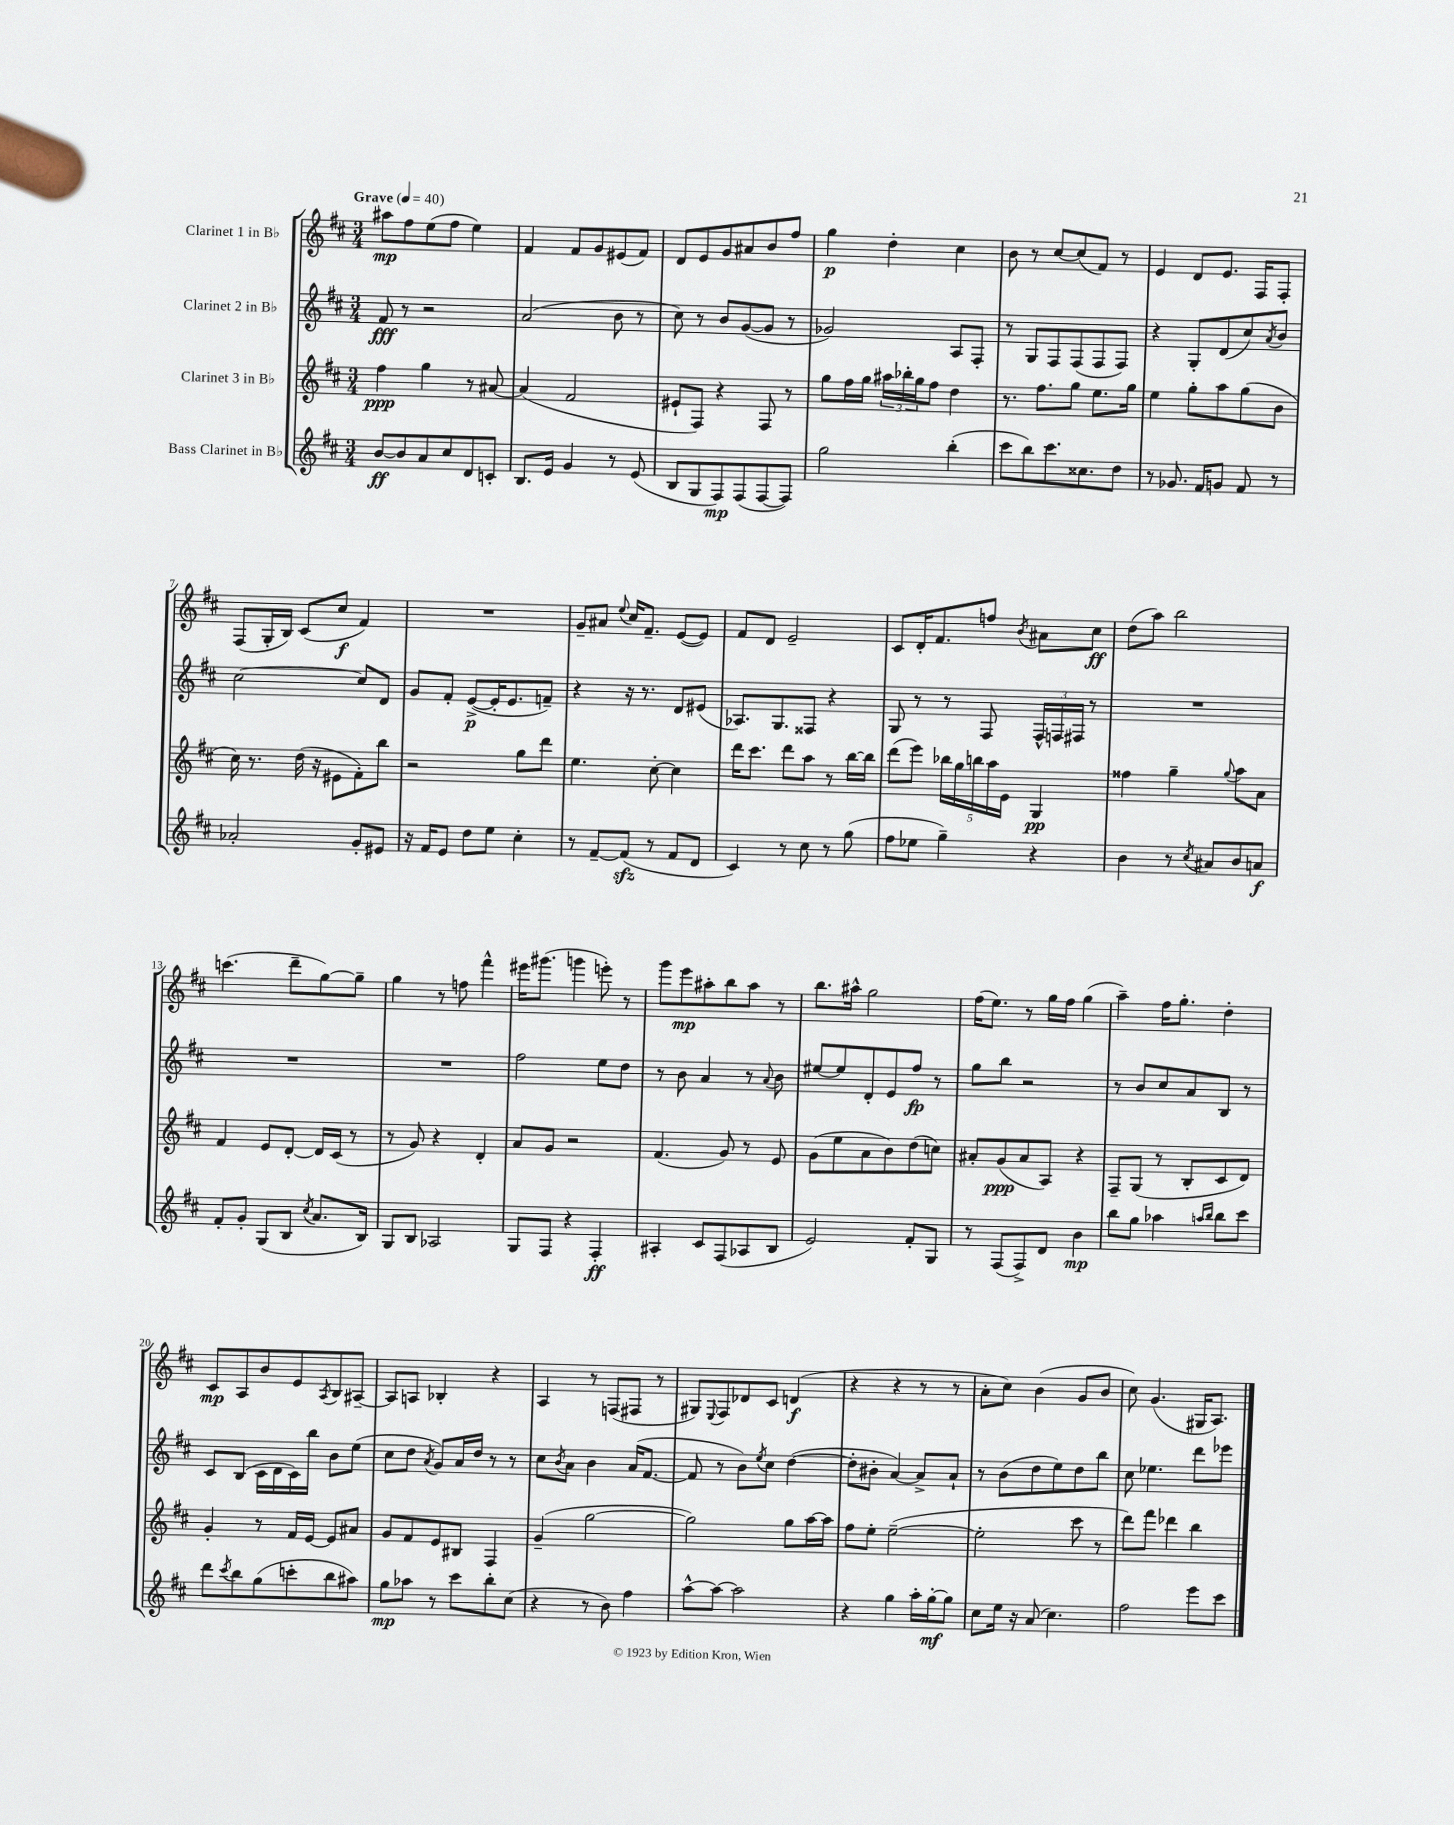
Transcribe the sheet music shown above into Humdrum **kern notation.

**kern	**kern	**kern	**kern
*staff4	*staff3	*staff2	*staff1
*clefG2	*clefG2	*clefG2	*clefG2
*k[f#c#]	*k[f#c#]	*k[f#c#]	*k[f#c#]
*M3/4	*M3/4	*M3/4	*M3/4
*MM40	*MM40	*MM40	*MM40
[8b/L	4ff#\	8f#/	8aa#\L
8b/]	.	8r	8ff#\
8a/	4gg\	2r	(8ee\
8cc#/	.	.	8ff#\J
8d/	8r	.	4ee\)
8c'/J	[8a#/	.	.
=	=	=	=
8.B/L	(4a#/]	(2a/	4f#/
16e/Jk	.	.	.
4g/	2f#/	.	8f#/L
.	.	.	8g/
8r	.	8b\	(8e#/
(8e/	.	8r	8f#/J)
=	=	=	=
8B/L	8e#`/L	8cc#\)	8d/L
8G/	8F#/J)	8r	8e/
8F#/)	4r	8b/L	8g/
(8F#/	.	([8g/	8a#/
[8F#/	8F#/	8g/]J	8b/
8F#/]J)	8r	8r	8ff#/J
=	=	=	=
2gg\	8gg\L	2g-/)	4gg\
.	16ff#\L	.	.
.	16gg\JJ	.	.
.	24aa#\LL	.	4dd'\
.	24bb-'\	.	.
.	24gg\J	.	.
.	8ff#\J	.	.
(4bb'\	4dd\	8A/L	4cc#\
.	.	8F#'/J	.
=	=	=	=
8ccc#\L	8.r	8r	8b\
8bb\)	.	8G/L	8r
.	8.ff#\L	.	.
8.ccc#\	.	8F#/	[8cc#/L
.	8gg\J	(8F#/	(8cc#/]
8.cc##\	.	.	.
.	8.ee\L	8F#/	8f#/J)
8dd\J	.	8F#/J)	8r
.	16gg\Jk	.	.
=	=	=	=
8r	4ee\	4r	4e/
8.g-/	.	.	.
.	8gg'\L	8G'/L	8d/L
16f#/LK	.	.	.
8g/J	8aa\	(8d/	8.e/J
8f#/	(8gg\	8cc#/)	.
.	.	.	16F#/LK
.	.	8qa/	.
8r	8b\J	8b/J	8F#'/J
=	=	=	=
2a-'/	16cc#\)	[2cc#\	(8F#/L
.	8.r	.	.
.	.	.	16G'/L
.	.	.	16B/JJ)
.	(16dd\	.	(8c#/L
.	16r	.	.
.	8e#\L	.	8cc#/J
8g'/L	8f#'\)	8cc#/]L	4f#/)
8e#/J	8bb\J	8d/J	.
=	=	=	=
16r	2r	8g/L	2.r
16f#/LK	.	.	.
8e/J	.	8f#'/J	.
8dd\L	.	([8e^/L	.
8ee\J	.	16e'/]K	.
.	.	8.e/	.
4cc#'\	8gg\L	.	.
.	8ddd\J	8f~/J)	.
=	=	=	=
8r	4.ee\	4r	8g~/L
[8f#~/L	.	.	8a#/J
.	.	.	8qqee/
(8f#/]J	.	16r	16cc#/LK
.	.	8.r	8.f#~/J
8r	[8cc#'\	.	.
8f#/L	4cc#\]	8d/L	([8e/L
8d/J	.	(8e#/J	8e/]J)
=	=	=	=
4c#/)	16ddd\LK	8.A-/L)	8f#/L
.	8.ccc#\J	.	.
.	.	.	8d/J
.	.	8.G/	.
8r	8ddd\L	.	2e~/
8cc#\	8aa\J	8F##/J	.
8r	8r	4r	.
(8gg\	[16bb\LL	.	.
.	16bb\]JJ	.	.
=	=	=	=
8ff#\L	(8ddd\L	8G/	8c#/L
8ee-\J	8eee\J)	8r	16d'/K
.	.	.	8.f#/
4gg~\)	20bb-\LL	8r	.
.	20gg\	.	.
.	20bb\	.	.
.	.	8F#/	8ff/J
.	20aa\	.	.
.	20e\JJ	.	.
.	.	.	8qb/
4r	4G/	24F#^^/LL	8a#\L
.	.	24F/	.
.	.	24F#/JJ	.
.	.	8r	8cc#\J
=	=	=	=
4b\	4ff##\	2.r	(8dd\L
.	.	.	8aa\J)
8r	4gg~\	.	2bb\
8qcc#/	.	.	.
8a#/L	.	.	.
.	8qqgg/	.	.
8b/	8aa\L	.	.
8a/J	8a\J	.	.
=	=	=	=
8f#'/L	4f#/	2.r	(4.ccc\
8g'/J	.	.	.
(8G/L	8e/L	.	.
8B/J	[8d'/J	.	8ddd~\L
8qcc#/	.	.	.
8.a/L	16d/]LL	.	[8gg\)
.	(16c#/JJ	.	.
.	8r	.	8gg~\]J
16B/Jk)	.	.	.
=	=	=	=
8G/L	8r	2.r	4gg\
8B/J	8g/)	.	.
2A-/	4r	.	8r
.	.	.	8ff\
.	4d'/	.	4fff#^^\
=	=	=	=
8G/L	8a/L	2ff#\	16eee#\LK
.	.	.	(8.ggg#\J
8F#/J	8g/J	.	.
4r	2r	.	4ggg\
4F#'/	.	8ee\L	8eee'\)
.	.	8dd\J	8r
=	=	=	=
4A#'/	(4.f#/	8r	8ggg\L
.	.	8b\	8eee\
8c#/L	.	4a/	8aa#'\
(8F#/	8g/)	.	8bb\
8A-/	8r	8r	8aa#\J
.	.	8qqa/	.
8B/J	8e/	8b\	8r
=	=	=	=
2e/)	(8g\L	[8ee#/L	8.bb\L
.	8ee\	8ee#/]	.
.	.	.	16aa#^^\Jk
.	8a\	8d'/	2gg\
.	8b\)	8e/	.
8f#'/L	(8dd\	8ff#/J	.
8G/J	8cc\J)	8r	.
=	=	=	=
8r	8a#'/L	8gg\L	(16ff#\LK
.	.	.	8.ee\J)
(8F#/L	(8g/	8bb\J	.
8F#^/)	8a#/	2r	8r
8d/J	8A/J)	.	16gg\LL
.	.	.	16ff#\JJ
4b\	4r	.	(4gg\
=	=	=	=
8bb\L	8F#~/L	8r	4aa~\)
8gg\J	(8G/J	8b/L	.
4aa-\	8r	8cc#/	16ff#\LK
.	.	.	8.gg'\J
.	8B'/L	8a/	.
16qqaa/LL	.	.	.
16qqbb/JJ	.	.	.
8bb\L	8c#/	8B/J	4dd'\
8ccc#\J	8d/J)	8r	.
=	=	=	=
8ddd\L	4g'/	8c#/L	8c#/L
8qccc#/	.	.	.
8bb\	.	(8B/J	8A/
(8gg\	8r	16c#\LL	8b/
.	.	16d\	.
8ccc'\	16f#/LL	16c#\)	8e/
.	[16e/JJ	16bb\JJ	.
.	.	.	8qA/
8bb\	8e/]L	8b\L	8B/
8aa#\J)	8a#/J	(8ee\J	[8A#~/J
=	=	=	=
8gg\L	8g/L	8cc#\L	8A#/]L
8aa-\J	8f#/	8dd\J	8A/J
.	.	8qa/	.
8r	8e/	8g/L)	4B-'/
8ccc#\L	8B#/J	16a/L	.
.	.	16dd/JJ	.
8bb'\	4F#/	8r	4r
(8cc#\J	.	8r	.
=	=	=	=
4r	(4g~/	8cc#\L	4A/
.	.	8qb/	.
.	.	8a\J	.
8r	[2gg\	4b\	8r
8b\)	.	.	(8F/L
4ff#\	.	(16a/LK	8F#/J
.	.	[8.f#/J	.
.	.	.	8r
=	=	=	=
[8aa^^\L	2gg\])	8f#/]	8G#/L)
.	.	.	8qqE/
8aa\_J	.	8r	8F#/
2aa\]	.	8b\L)	8d-/
.	.	8qee/	.
.	.	8cc#\J	8c#/J
.	8gg\L	([4dd\	(4d/
.	[16aa\L	.	.
.	16aa\]JJ	.	.
=	=	=	=
4r	8ff#\L	8dd'\]L	4r
.	8ee'\J	8b#'\J	.
4gg\	([2ee~\	[4a/)	4r
16aa'\LL	.	8a^/]L	8r
[16gg'\J	.	.	.
8gg\]J	.	8a`/J	8r
=	=	=	=
8cc#\L	2ee'\]	8r	8a'\L
16ee\Jk	.	(8b\L	8cc#\J)
16r	.	.	.
(8a/	.	8dd\	(4b\
4.cc#\)	.	8ee\)	.
.	8ccc#\	8dd\	8g/L
.	8r	8bb\J	8b/J
=	=	=	=
2ff#\	8ddd\L)	8cc#\	8cc#\)
.	8fff#\J	4.ee-\	(4.g/
.	4ddd-\	.	.
8eee\L	4bb\	8ddd\L	16G#/LK
.	.	.	8.A/J)
8ccc#\J	.	8eee-\J	.
==	==	==	==
*-	*-	*-	*-
